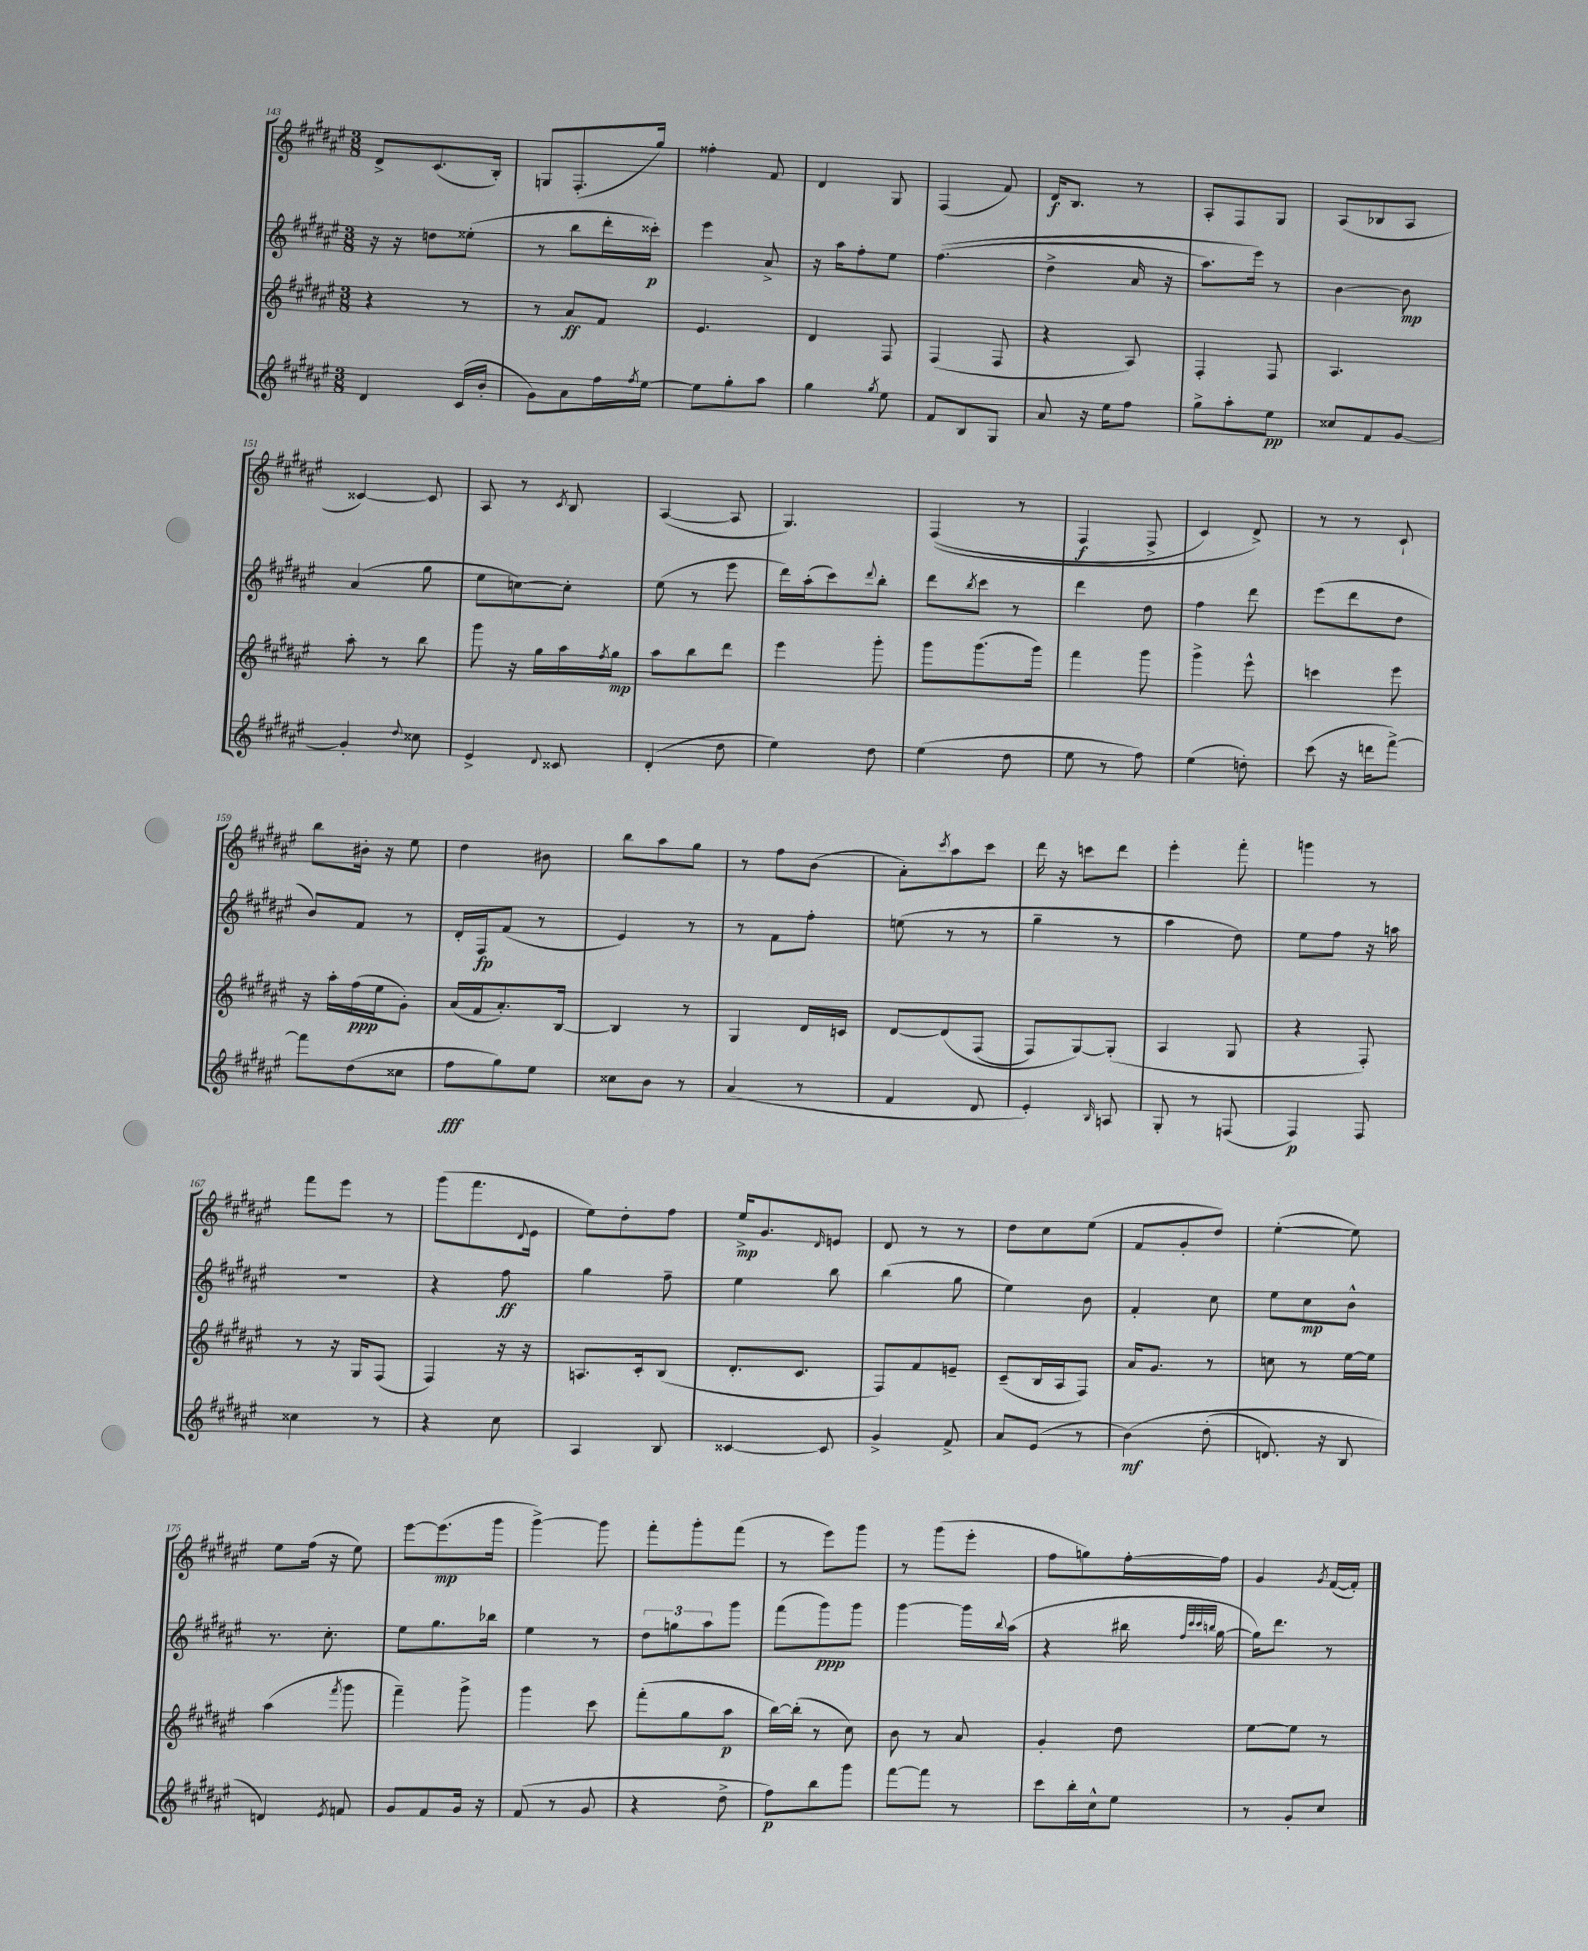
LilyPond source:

<<
\new StaffGroup <<
\new Staff = "s0" {
    \clef treble \key fis \major \numericTimeSignature \time 3/8
    dis'8-> cis'8.( b16-.) |
    g8 fis8.-.( gis''16) |
    fisis''4-. fis'8 |
    dis'4 gis8 |
    fis4( fis'8) |
    dis'16\f b8. r8 |
    ais8-. fis8 gis8 |
    ais8( bes8 ais8 |
    cisis'4~) cisis'8 |
    ais8 r8 \acciaccatura { cis'8 } b8 |
    ais4~( ais8 |
    gis4.) |
    fis4(\( r8 |
    fis4\f fis8-> |
    cis'4) dis'8->\) |
    r8 r8 cis'8-! |
    b''8 bis'16-. r16 eis''8 |
    dis''4 bis'8 |
    b''8 ais''8 gis''8 |
    r8 fis''8 b'8( |
    ais'8-.) \acciaccatura { cis'''8 } ais''8 cis'''8 |
    dis'''16 r16 c'''8 dis'''8 |
    eis'''4-. fis'''8-. |
    g'''4 r8 |
    fis'''8 eis'''8 r8 |
    gis'''8( fis'''8. \appoggiatura { dis'8 } eis'16 |
    eis''8) dis''8-. fis''8 |
    eis''16->\mp gis'8. \grace { dis'16 } e'8 |
    dis'8 r8 r8 |
    dis''8 cis''8 eis''8( |
    fis'8 gis'8-. dis''8) |
    eis''4~-.( eis''8) |
    eis''8 fis''16( r16 eis''8) |
    eis'''8~ eis'''8.\mp( gis'''16 |
    gis'''4~->) gis'''8 |
    fis'''8-. gis'''8-. fis'''8( |
    r8 eis'''8) gis'''8 |
    r8 gis'''8( eis'''8-. |
    fis''8 g''8) fis''16~-. fis''16 |
    gis'4 \acciaccatura { gis'8 } fis'16~( fis'16-.) \bar "|." |
}
\new Staff = "s1" {
    \clef treble \key fis \major \numericTimeSignature \time 3/8
    r16 r16 d''8 eisis''8-.( |
    r8 b''8 dis'''16-. cisis'''16-.\p) |
    eis'''4 ais'8-> |
    r16 ais''16 fis''8-. eis''8 |
    fis''4.(\( |
    dis''4-> ais'16 r16 |
    ais''8.) eis'''16\) r8 |
    b'4~ b'8\mp |
    ais'4( gis''8 |
    eis''8 c''8~) c''8-. |
    eis''8( r8 eis'''8 |
    dis'''16) ais''16-.( cis'''8) \appoggiatura { dis'''8 } b''8-. |
    dis'''8 \acciaccatura { b''8 } cis'''8 r8 |
    dis'''4 dis''8 |
    fis''4 dis'''8 |
    eis'''8( dis'''8 dis''8 |
    b'8) fis'8 r8 |
    dis'16-. fis16\fp fis'8( r8 |
    eis'4) r8 |
    r8 fis'8 fis''8-. |
    e''8( r8 r8 |
    gis''4-- r8 |
    ais''4 dis''8) |
    eis''8 fis''8 r16 a''16 |
    R4. |
    r4 fis''8\ff |
    gis''4 fis''8-- |
    eis''4 b''8 |
    b''4( gis''8 |
    eis''4) b'8 |
    fis'4-. cis''8 |
    eis''8 cis''8\mp b'8-^ |
    r8. cis''8.-. |
    eis''8 gis''8. bes''16 |
    eis''4 r8 |
    \tuplet 3/2 { dis''8 g''8 ais''8 } gis'''8 |
    fis'''8( gis'''8\ppp) gis'''8 |
    gis'''4~ gis'''16 \appoggiatura { b''8 } ais''16( |
    r4 bis''16 \grace { fis''32 cis'''32 cis'''32 b''32 } gis''16~ |
    gis''16) dis'''8. r8 \bar "|." |
}
\new Staff = "s2" {
    \clef treble \key fis \major \numericTimeSignature \time 3/8
    r4 r8 |
    r8 ais'8\ff fis'8 |
    eis'4. |
    dis'4 fis8 |
    fis4( fis8 |
    r4 ais8) |
    fis4-. fis8 |
    ais4. |
    ais''8-. r8 b''8 |
    gis'''8 r16 gis''16 ais''16 \acciaccatura { fis''8 } gis''16\mp |
    ais''8 b''8 dis'''8 |
    eis'''4 gis'''8-. |
    gis'''8 gis'''8.( gis'''16) |
    fis'''4 gis'''8 |
    gis'''4-> eis'''8-^ |
    c'''4 eis'''8 |
    r16 ais''16-. fis''16\ppp( eis''16 gis'8-.) |
    ais'16( fis'16 ais'8.-.) b16~ |
    b4 r8 |
    gis4 dis'16 c'16 |
    dis'8~ dis'8\( fis8( |
    fis8) gis8~\) gis8-.( |
    ais4 gis8 |
    r4 fis8-.) |
    r8 r16 gis16 fis8( |
    fis4) r16 r16 |
    a8. cis'16-. b8( |
    dis'8.-. cis'8. |
    fis8) fis'8 e'8-- |
    cis'8--( b16 ais16 fis8) |
    ais'16 gis'8. r8 |
    c''8 r8 eis''16~ eis''16 |
    ais''4( \acciaccatura { fis'''8 } gis'''8 |
    fis'''4--) gis'''8-> |
    gis'''4 cis'''8 |
    fis'''8-.( gis''8 ais''8\p |
    b''16~) b''16-.( r8 cis''8) |
    b'8 r8 ais'8 |
    gis'4-. dis''8 |
    eis''8~ eis''8 r8 \bar "|." |
}
\new Staff = "s3" {
    \clef treble \key fis \major \numericTimeSignature \time 3/8
    dis'4 cis'16( b'16-. |
    gis'8) ais'8 fis''16 \acciaccatura { fis''8 } eis''16~ |
    eis''8 gis''8-. ais''8 |
    gis''4 \acciaccatura { gis''8 } eis''8 |
    fis'8 b8 gis8 |
    ais'8 r16 eis''16 fis''8 |
    gis''8-> ais''8-. eis''8\pp |
    cisis''8 fis'8 gis'8~ |
    gis'4-. \appoggiatura { dis''8 } cisis''8 |
    eis'4-> \appoggiatura { dis'8 } cisis'8 |
    dis'4-.( dis''8 |
    eis''4) dis''8 |
    eis''4( dis''8 |
    eis''8 r8 fis''8) |
    eis''4( d''8-.) |
    cis'''8( r16 d'''16 fis'''8~->) |
    fis'''8 dis''8( cisis''8 |
    fis''8\fff gis''8) eis''8 |
    cisis''8 b'8 r8 |
    ais'4( r8 |
    fis'4 dis'8 |
    eis'4-.) \grace { b16 } a8 |
    gis8-. r8 f8( |
    fis4\p) fis8 |
    cisis''4 r8 |
    r4 cis''8 |
    ais4 b8 |
    cisis'4~ cisis'8 |
    gis'4-> fis'8-> |
    ais'8 eis'8( r8 |
    b'4\mf)\( dis''8-.( |
    d'8.) r16 b8 |
    d'4\) \acciaccatura { eis'8 } f'8 |
    gis'8 fis'8 gis'16 r16 |
    fis'8( r8 gis'8 |
    r4 dis''8-> |
    fis''8\p) b''8 gis'''8 |
    fis'''8~ fis'''8 r8 |
    cis'''8 b''16-. cis''16-^ eis''8 |
    r8 gis'8-. cis''8 \bar "|." |
}
>>
>>
\layout { \context { \Score currentBarNumber = #143 } }
